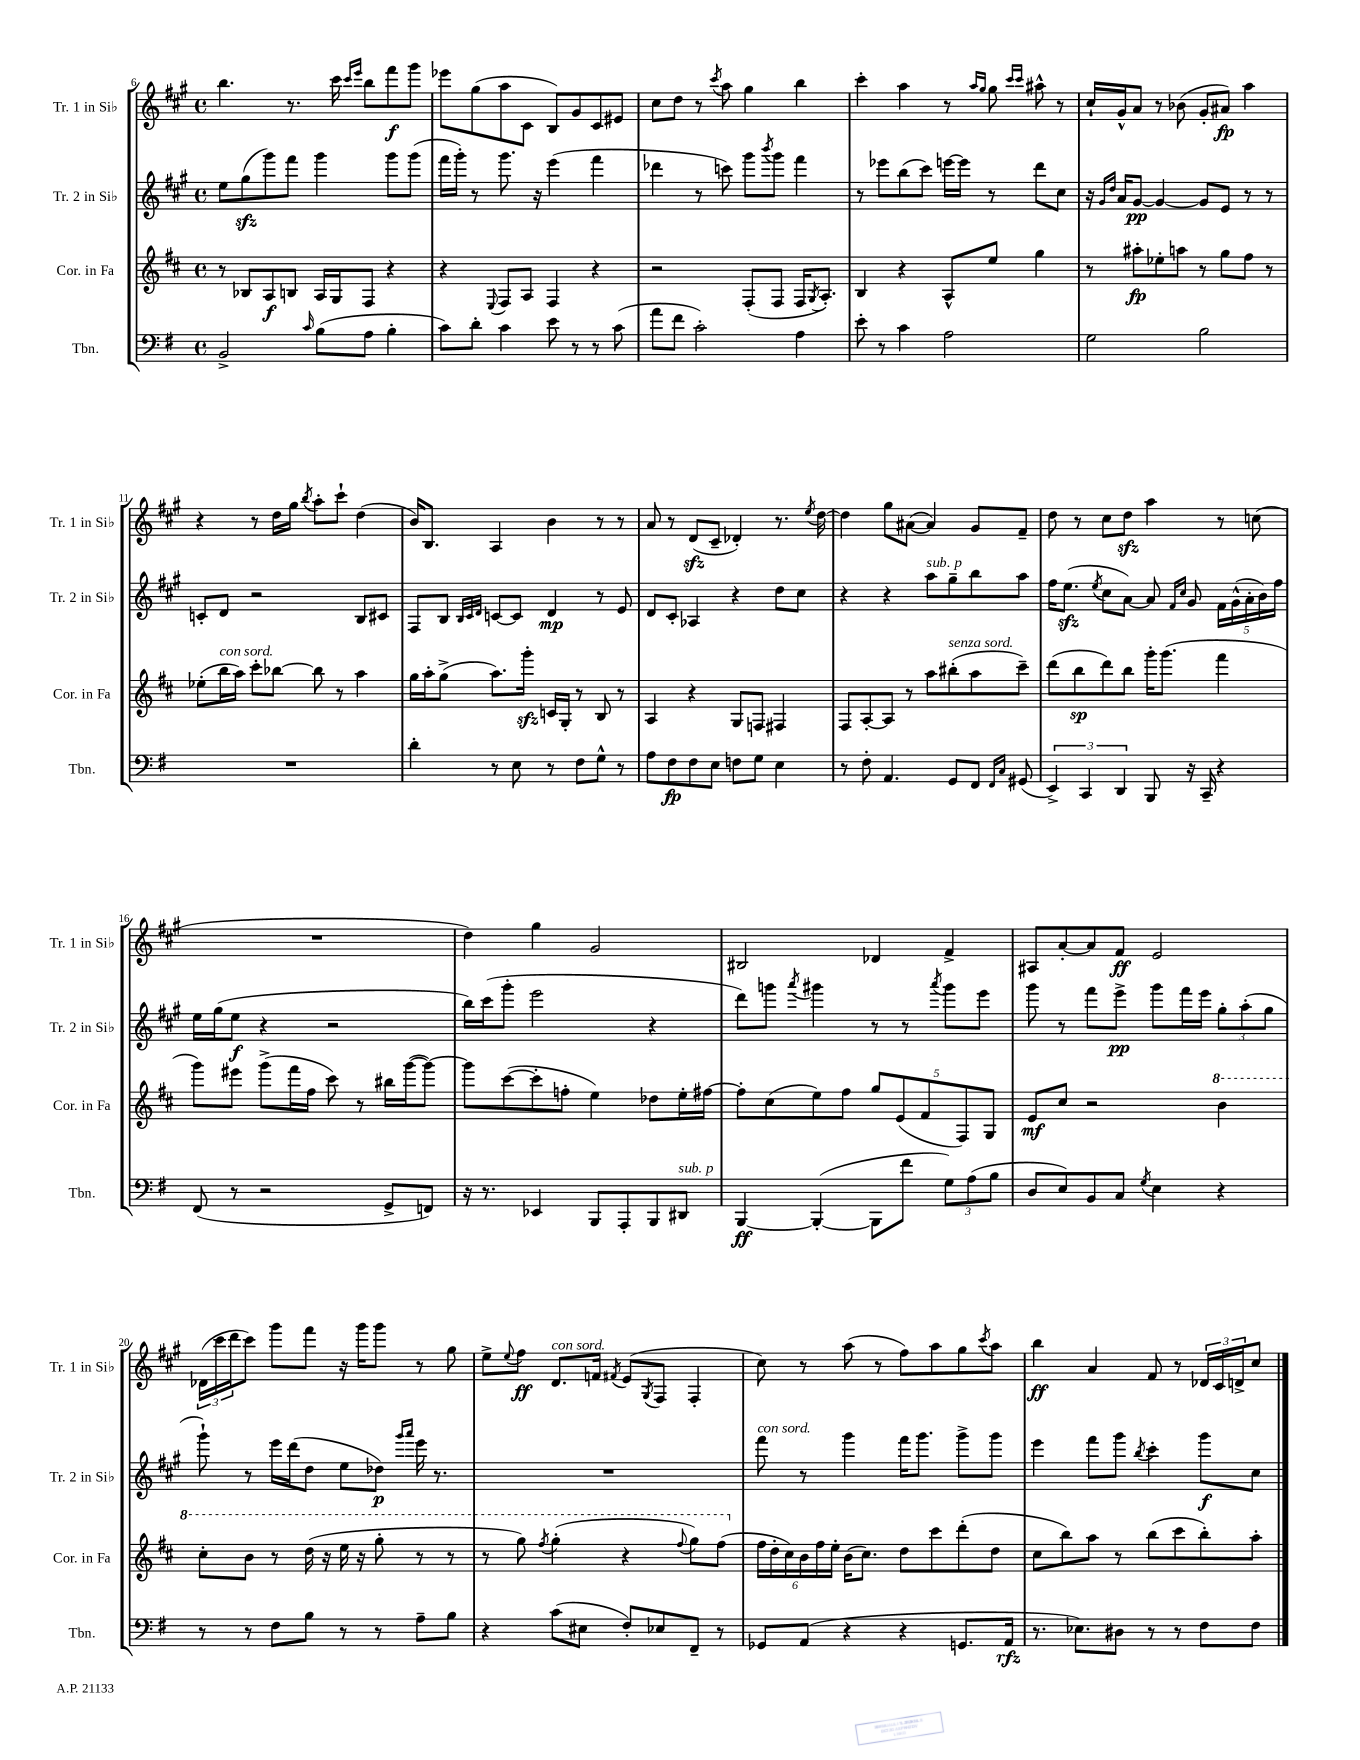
<<
\new StaffGroup <<
\new Staff = "s0" \with { instrumentName = "Tr. 1 in Sib" shortInstrumentName = "Tr. 1 in Sib" } {
    \clef treble \key a \major \defaultTimeSignature \time 4/4
    b''4. r8. cis'''16 \grace { cis'''16 e'''16 } b''8 fis'''8\f gis'''8 |
    ees'''8 gis''8( a''8 cis'8 b8) gis'8 cis'8 eis'8 |
    cis''8 d''8 r8 \acciaccatura { cis'''8 } a''8 gis''4 b''4 |
    cis'''4-. a''4 r8 \grace { a''16 gis''16 } gis''8 \grace { cis'''16 cis'''16 } ais''8-^ r8 |
    cis''16-! gis'16-^ a'8 r8 bes'8( gis'8-. ais'8\fp) a''4 |
    r4 r8 d''16 gis''16 \acciaccatura { b''8 } a''8-. cis'''8-! d''4( |
    b'16) b8. a4 b'4 r8 r8 |
    a'8 r8 d'8\sfz( cis'8-- des'4-.) r8. \acciaccatura { e''8 } d''16~ |
    d''4 gis''8 ais'8~( ais'4) gis'8 fis'8-- |
    d''8 r8 cis''8 d''8\sfz a''4 r8 c''8( |
    R1 |
    d''4) gis''4 gis'2 |
    bis2 des'4 fis'4-> |
    ais8 a'8~-. a'8 fis'8\ff e'2 |
    \tuplet 3/2 { des'16( cis'''16 d'''16 } cis'''8) gis'''8 fis'''8 r16 gis'''16 gis'''8 r8 gis''8 |
    e''8-> \appoggiatura { e''8 } fis''8\ff d'8.^\markup { \italic "con sord." } f'16 \acciaccatura { fis'8 } e'8( \acciaccatura { gis8 } fis8 fis4-. |
    cis''8) r8 a''8( r8 fis''8) a''8 gis''8 \acciaccatura { cis'''8 } a''8 |
    b''4\ff a'4 fis'8 r8 \tuplet 3/2 { des'16 cis'16 d'16-> } cis''8 \bar "|." |
}
\new Staff = "s1" \with { instrumentName = "Tr. 2 in Sib" shortInstrumentName = "Tr. 2 in Sib" } {
    \clef treble \key a \major \defaultTimeSignature \time 4/4
    e''8 gis''8\sfz( gis'''8) fis'''8 gis'''4 gis'''8 gis'''8( |
    fis'''16 gis'''16-.) r8 gis'''8. r16 e'''4( fis'''4 |
    des'''4 r8 c'''8) gis'''8 \acciaccatura { b'''8 } gis'''8 fis'''4 |
    r8 ees'''8 b''8( cis'''8) e'''16~ e'''16 r8 d'''8 cis''8 |
    r16 \grace { gis'16 d''16 } a'16 gis'8~\pp gis'4~ gis'8 e'8 r8 r8 |
    c'8-. d'8 r2 b8 cis'8 |
    fis8 b8 \grace { b32 cis'32 d'32 } c'8~ c'8 d'4\mp r8 e'8 |
    d'8 cis'8-. aes4 r4 d''8 cis''8 |
    r4 r4 a''8^\markup { \italic "sub. p" } gis''8-- b''8 a''8 |
    fis''16 e''8.\sfz( \acciaccatura { e''8 } cis''8 a'8~) a'8 \grace { fis'16 cis''16 } gis'8 \tuplet 5/4 { fis'16 gis'16-^( a'16-. b'16) fis''16 } |
    e''16 gis''16( e''8\f r4 r2 |
    b''16) cis'''16( gis'''8-. e'''2 r4 |
    d'''8) g'''8 \acciaccatura { a'''8 } gis'''4 r8 r8 \acciaccatura { a'''8 } gis'''8 e'''8 |
    gis'''8 r8 fis'''8 e'''8->\pp gis'''8 fis'''16 e'''16 \tuplet 3/2 { gis''8-. a''8-.( gis''8 } |
    gis'''8-!) r8 e'''16 d'''16( d''8 e''8 des''8\p) \grace { gis'''16 a'''16 } e'''16 r8. |
    R1 |
    fis'''8^\markup { \italic "con sord." } r8 gis'''4 fis'''16 gis'''8. gis'''8-> gis'''8 |
    e'''4 fis'''8 gis'''8 \acciaccatura { b''8 } cis'''4-. gis'''8\f cis''8 \bar "|." |
}
\new Staff = "s2" \with { instrumentName = "Cor. in Fa" shortInstrumentName = "Cor. in Fa" } {
    \clef treble \key d \major \defaultTimeSignature \time 4/4
    r8 bes8 a8\f b8 a16 g16 fis8 r4 |
    r4 \appoggiatura { e8 } fis8 a8 fis4 r4 |
    r2 fis8-.( fis8 fis16 \acciaccatura { g8 } a8.-.) |
    b4 r4 a8-^ e''8 g''4 |
    r8 ais''8-.\fp ees''8-. a''8 r8 g''8 fis''8 r8 |
    ees''8-.( b''16^\markup { \italic "con sord." } a''16) cis'''8-. bes''8~ bes''8 r8 a''4 |
    g''16 a''16-. g''8->( a''8.) g'''16-.\sfz c'16 g16-. r8 b8 r8 |
    a4 r4 g8 f8 fis4 |
    fis8 a8~-. a8 r8 a''8 bis''8-.^\markup { \italic "senza sord." }( a''8 cis'''8--) |
    d'''8( b''8\sp d'''8) b''8 g'''16-. g'''8.( fis'''4 |
    g'''8) eis'''8 g'''8->( fis'''16 fis''16 cis'''8) r8 bis''16 g'''16~( g'''8~) |
    g'''8 cis'''8~( cis'''8-. f''8-. e''4) des''8 e''16-. fis''16~ |
    fis''8-. cis''8( e''8) fis''8 \tuplet 5/4 { g''8 e'8( fis'8 fis8) g8 } |
    e'8\mf cis''8 r2 \ottava #1 b''4 |
    cis'''8-. b''8 r8 d'''16( r16 e'''16 r16 g'''8-. r8 r8 |
    r8 g'''8) \acciaccatura { fis'''8 } g'''4-.( r4 \appoggiatura { fis'''8 } g'''8) fis'''8( \ottava #0 |
    \tuplet 6/4 { fis''16 d''16-. cis''16) b'16 fis''16 e''16-. } b'16( cis''8.) d''8 cis'''8 d'''8-.( d''8 |
    cis''8 b''8) a''8 r8 b''8( cis'''8 b''8-.) a''8-. \bar "|." |
}
\new Staff = "s3" \with { instrumentName = "Tbn." shortInstrumentName = "Tbn." } {
    \clef bass \key g \major \defaultTimeSignature \time 4/4
    b,2-> \grace { c'16 } b8( a8 b4-. |
    c'8) d'8-. c'4 e'8 r8 r8 c'8( |
    a'8 fis'8 c'2-.) a4 |
    e'8-. r8 c'4 a2 |
    g2 b2 |
    R1 |
    d'4-. r8 e8 r8 fis8 g8-^ r8 |
    a8 fis8\fp fis8 e8 f8 g8 e4 |
    r8 fis8-. a,4. g,8 fis,8 \grace { fis,16 c16 } gis,8( |
    \tuplet 3/2 { e,4->) c,4 d,4 } b,,8 r16 c,16-- r4 |
    fis,8( r8 r2 g,8-> f,8) |
    r16 r8. ees,4 b,,8 a,,8-. b,,8 dis,8^\markup { \italic "sub. p" } |
    b,,4~\ff b,,4~-.( b,,8 fis'8 \tuplet 3/2 { g8) a8( b8 } |
    d8 e8) b,8 c8 \acciaccatura { g8 } e4 r4 |
    r8 r8 fis8 b8 r8 r8 a8-- b8 |
    r4 c'8( eis8 fis8-.) ees8 fis,8-- r8 |
    ges,8 a,8( r4 r4 g,8. a,16\rfz |
    r8. ees8.) dis8 r8 r8 fis8 fis8 \bar "|." |
}
>>
>>
\layout { \context { \Score currentBarNumber = #6 } }
